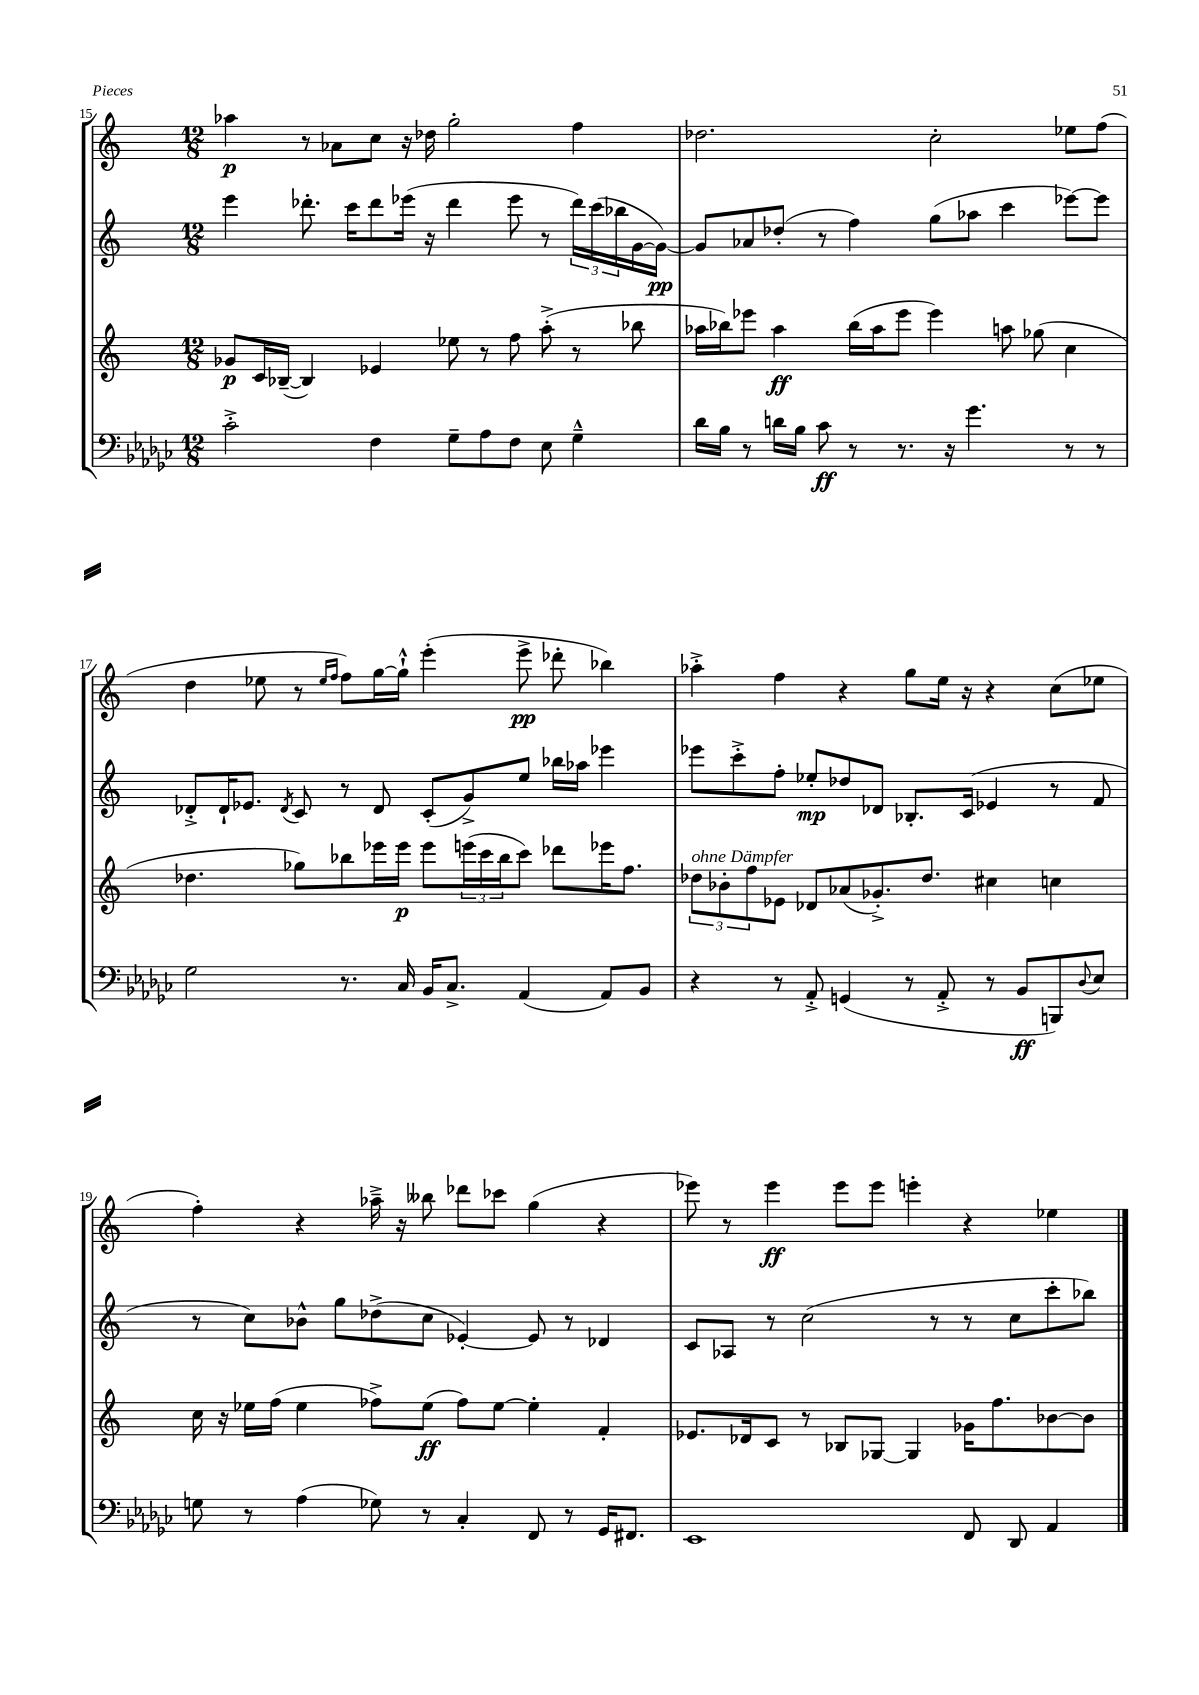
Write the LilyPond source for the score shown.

<<
\new StaffGroup <<
\new Staff = "s0" {
    \clef treble \key c \major \numericTimeSignature \time 12/8
    aes''4\p r8 aes'8 c''8 r16 des''16 g''2-. f''4 |
    des''2. c''2-. ees''8 f''8( |
    d''4 ees''8 r8 \grace { ees''16 f''16 } f''8) g''16~ g''16-!-^ e'''4-.( e'''8->\pp des'''8-. bes''4) |
    aes''4-.-> f''4 r4 g''8 e''16 r16 r4 c''8( ees''8 |
    f''4-.) r4 aes''16---> r16 beses''8 des'''8 ces'''8 g''4( r4 |
    ees'''8) r8 ees'''4\ff ees'''8 ees'''8 e'''4-. r4 ees''4 \bar "|." |
}
\new Staff = "s1" {
    \clef treble \key c \major \numericTimeSignature \time 12/8
    e'''4 des'''8.-. c'''16 des'''8 ees'''16( r16 des'''4 ees'''8 r8 \tuplet 3/2 { des'''16) c'''16( bes''16 } g'16~ g'16~\pp) |
    g'8 aes'8 des''8-.( r8 f''4) g''8( aes''8 c'''4 ees'''8~) ees'''8 |
    des'8-.-> des'16-! ees'8. \acciaccatura { des'8 } c'8 r8 des'8 c'8-.( g'8->) e''8 bes''16 aes''16 ees'''4 |
    ees'''8 c'''8-.-> f''8-. ees''8-.\mp des''8 des'8 bes8.-. c'16( ees'4 r8 f'8 |
    r8 c''8) bes'8-^ g''8 des''8->( c''8 ees'4~-.) ees'8 r8 des'4 |
    c'8 aes8 r8 c''2( r8 r8 c''8 c'''8-. bes''8) \bar "|." |
}
\new Staff = "s2" {
    \clef treble \key c \major \numericTimeSignature \time 12/8
    ges'8\p c'16 bes16~--( bes4) ees'4 ees''8 r8 f''8 a''8-.->( r8 bes''8 |
    aes''16 bes''16) ees'''8 aes''4\ff bes''16( aes''16 ees'''8 ees'''4) a''8 ges''8( c''4 |
    des''4. ges''8) bes''8 ees'''16 ees'''16\p ees'''8 \tuplet 3/2 { e'''16( c'''16 bes''16 } c'''8) des'''8 ees'''16 f''8. |
    \tuplet 3/2 { des''8^\markup { \italic "ohne Dämpfer" } bes'8-. f''8 } ees'8 des'8 aes'8( ges'8.-.->) des''8. cis''4 c''4 |
    c''16 r16 ees''16 f''16( ees''4 fes''8->) ees''8\ff( fes''8) ees''8~ ees''4-. f'4-. |
    ees'8. des'16 c'8 r8 bes8 ges8~ ges4 ges'16 f''8. bes'8~ bes'8 \bar "|." |
}
\new Staff = "s3" {
    \clef bass \key ges \major \numericTimeSignature \time 12/8
    ces'2-.-> f4 ges8-- aes8 f8 ees8 ges4---^ |
    des'16 bes16 r8 d'16 bes16 ces'8\ff r8 r8. r16 ges'4. r8 r8 |
    ges2 r8. ces16 bes,16 ces8.-> aes,4( aes,8) bes,8 |
    r4 r8 aes,8-.-> g,4( r8 aes,8-.-> r8 bes,8\ff b,,8) \appoggiatura { des8 } ees8 |
    g8 r8 aes4( ges8) r8 ces4-. f,8 r8 ges,16 fis,8. |
    ees,1 f,8 des,8 aes,4 \bar "|." |
}
>>
>>
\layout { \context { \Score currentBarNumber = #15 } }
